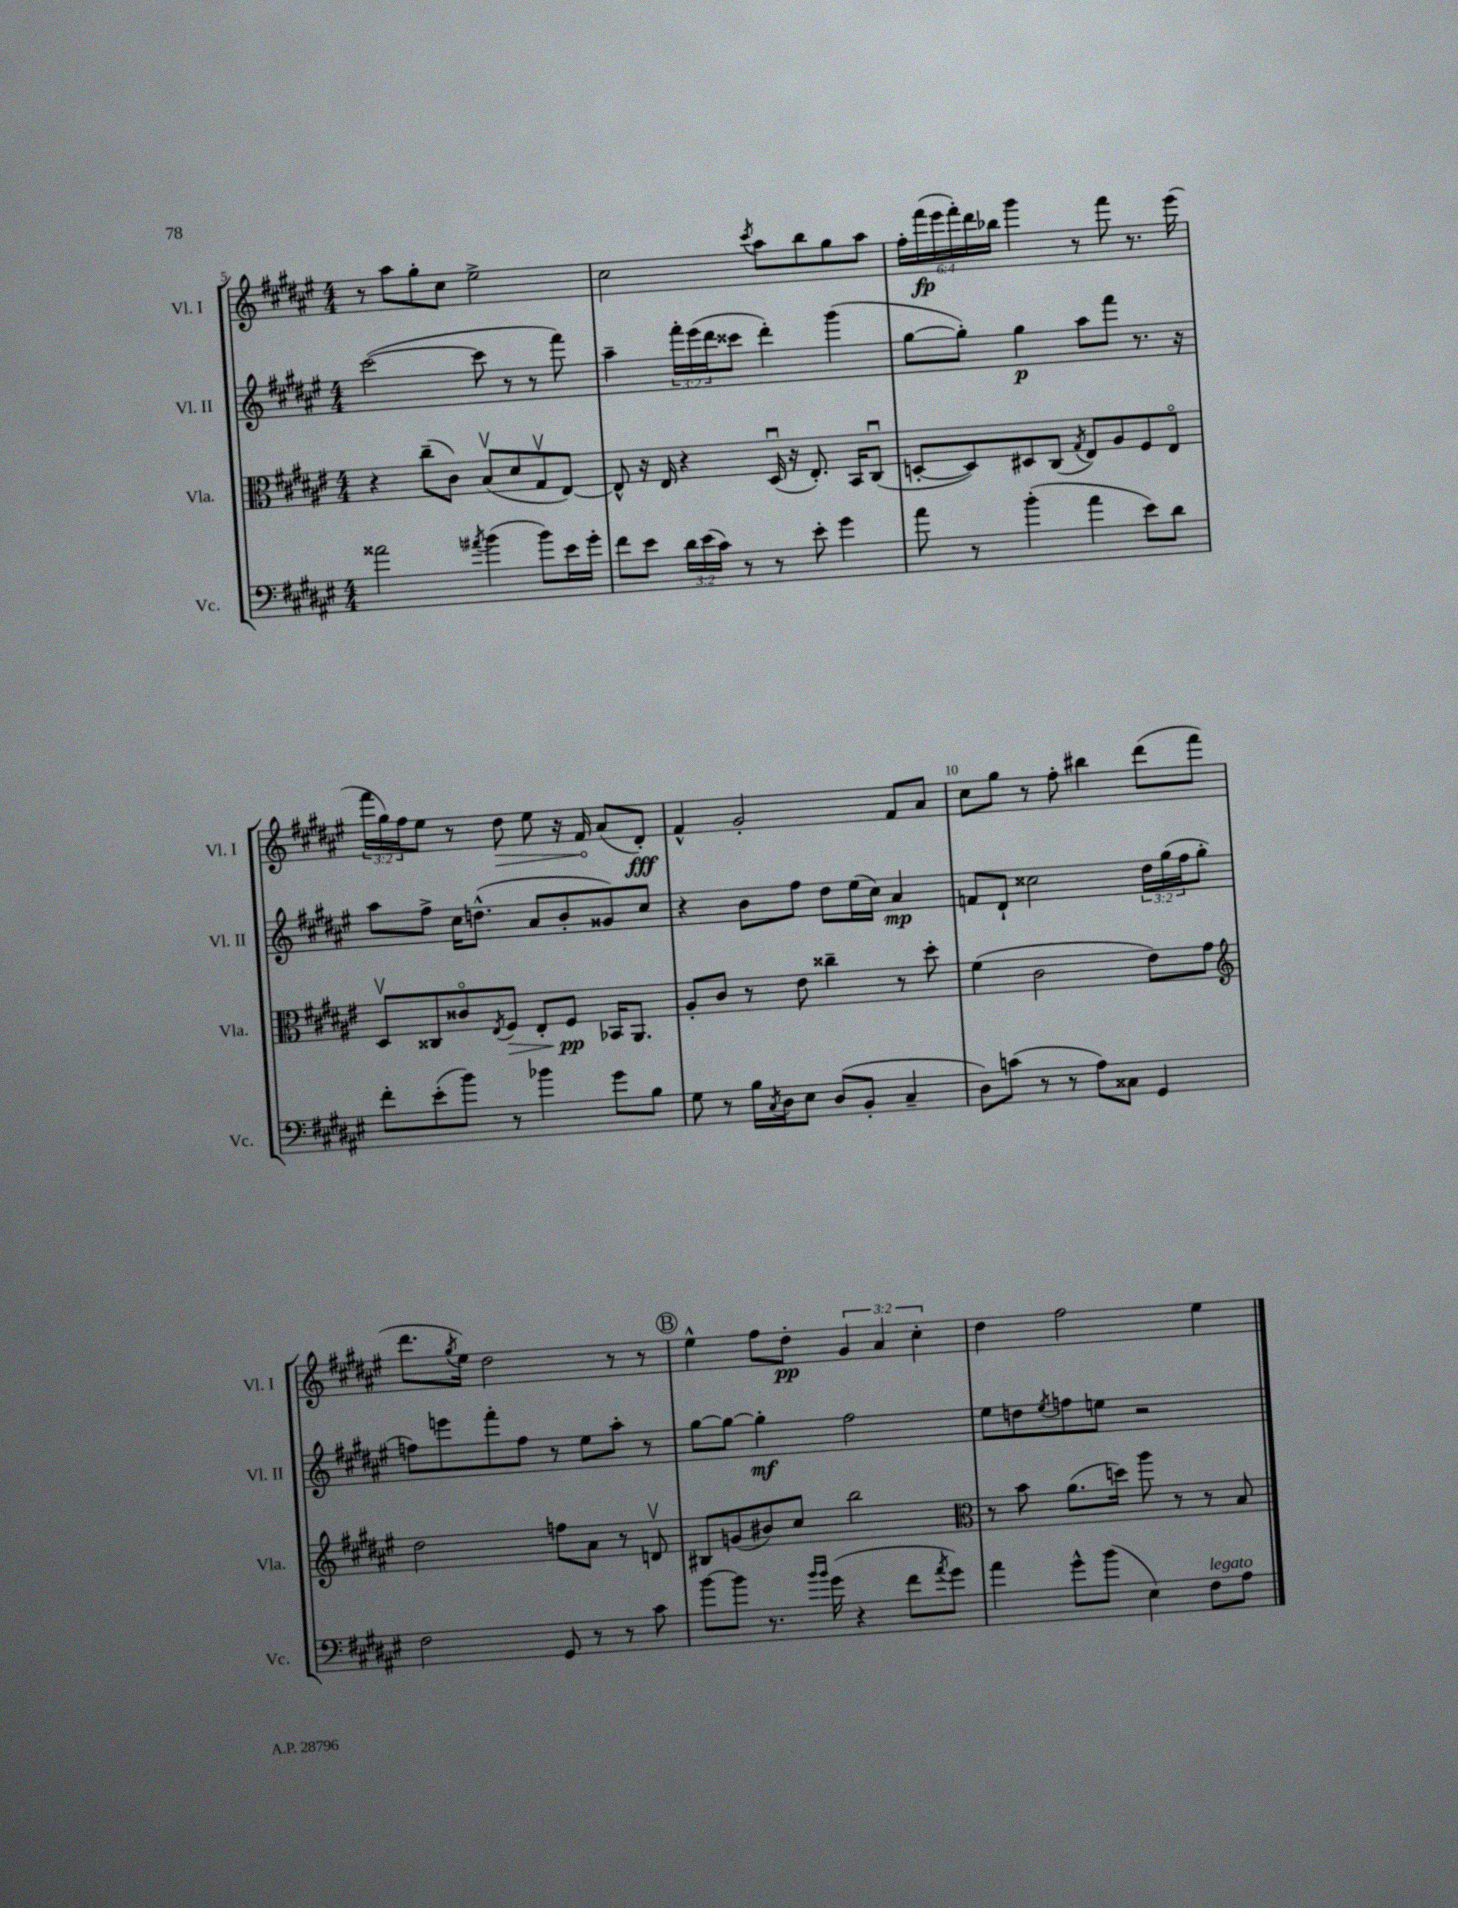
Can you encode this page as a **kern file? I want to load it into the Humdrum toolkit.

**kern	**kern	**kern	**kern
*staff4	*staff3	*staff2	*staff1
*clefF4	*clefC3	*clefG2	*clefG2
*k[f#c#g#d#a#e#]	*k[f#c#g#d#a#e#]	*k[f#c#g#d#a#e#]	*k[f#c#g#d#a#e#]
*M4/4	*M4/4	*M4/4	*M4/4
2a##	4r	([2ccc#	8r
.	.	.	8aa#
.	(8cc#~	.	8gg#'
.	8c#)	.	8cc#
8qa#	.	.	.
(4b	(8Bv	8ccc#]	2ee#^
.	8d#	8r	.
8b)	8G#v	8r	.
16e#	[8E#)	8fff#)	.
16g#'	.	.	.
=	=	=	=
8f#	8E#^^]	4aa#~	2cc#
8e#	16r	.	.
.	16E#	.	.
24d#	4r	24fff#'	.
(24e#	.	(24eee#	.
24c#)	.	24ddd#	.
8r	.	8ccc##	.
.	.	.	8qccc#
8r	(16D#u	4ddd#')	8aa#
.	16r	.	.
8e#'	8.E#')	.	8bb
4g#	.	(4ggg#	8gg#
.	16BB	.	.
.	(8C#u	.	8aa#
=	=	=	=
8a#	[8D'	[8gg#	24ff#'
.	.	.	(24fff#
.	.	.	24eee#
8r	8D])	8gg#'])	24fff#')
.	.	.	24ddd#
.	.	.	24bb-
(4b'	8D#	4gg#	4ggg#
.	(8C#	.	.
.	8qG#	.	.
4a#	8E#)	8aa#	8r
.	8A#	8fff#	8fff#
8e#)	8F#	8.r	8.r
8d#	8E#o	.	.
.	.	16r	(16eee#
=	=	=	=
8f#'	8D#v	8aa#	24fff#
.	.	.	24gg#)
.	.	.	24ff#
(8e#'	8C##	8ff#^	8ee#
8b)	8c##o	16cc#	8r
.	.	(8.dd^^	.
.	8qE#	.	.
8r	8F#	.	8dd#
4b-	8E#'	8a#	8ee#
.	8F#	8b'	16r
.	.	.	16f#
8g#	16BB-	8g##)	(8a#
.	8.AA#	.	.
8B	.	8cc#	8d#')
=	=	=	=
8G#	8A#'	4r	4f#^^
8r	8c#	.	.
16B	8r	8b	2g#'
8qC#	.	.	.
16D#	.	.	.
8E#	8e#	8ff#	.
(8D#	4cc##~	8dd#	.
8BB'	.	(16ee#	.
.	.	16cc#)	.
4C#~	8r	4a#	8f#
.	8dd#'	.	8a#
=	=	=	=
8D#)	(4f#	8f	8cc#
(8c	.	8d#`	8gg#
8r	2c#	2cc##	8r
8r	.	.	8ff#'
8A#)	.	.	4bb#
8C##	.	.	.
4GG#	8e#)	24dd#	(8ddd#
.	.	(24gg#	.
.	.	24ff#	.
.	8g#	8gg#'	8fff#
=	=	=	=
*	*clefG2	*	*
2F#	2dd#	8ff)	8.ddd#
.	.	8eee	.
.	.	.	8qgg#
.	.	.	16ee#)
.	.	8fff#'	2dd#
.	.	8ff	.
8GG#	8ff	8r	.
8r	8a#	8ee#	.
8r	8r	8aa#'	8r
8c#	8dv	8r	8r
=	=	=	=
[8b	8B#	[8gg#	4ee#^^
8b]	(8g	8gg#_	.
8.r	8b#)	4gg#']	8ff#
.	8cc#	.	8dd#'
16qqb	.	.	.
16qqb	.	.	.
(16g#	.	.	.
4r	2bb	2ff#	6g#
.	.	.	6a#
8f#	.	.	.
.	.	.	6cc#'
8qa#	.	.	.
8g#)	.	.	.
=	=	=	=
*	*clefC3	*	*
4a#	8r	8ee#	4dd#
.	8b	8dd	.
.	.	8qee#	.
8g#^^	(8.a#	8ff	2ff#
(8b	.	8ee	.
.	16dd)	.	.
4E#)	8aa#	2r	.
.	8r	.	.
8F#	8r	.	4ee#
8A#	8B	.	.
==	==	==	==
*-	*-	*-	*-
